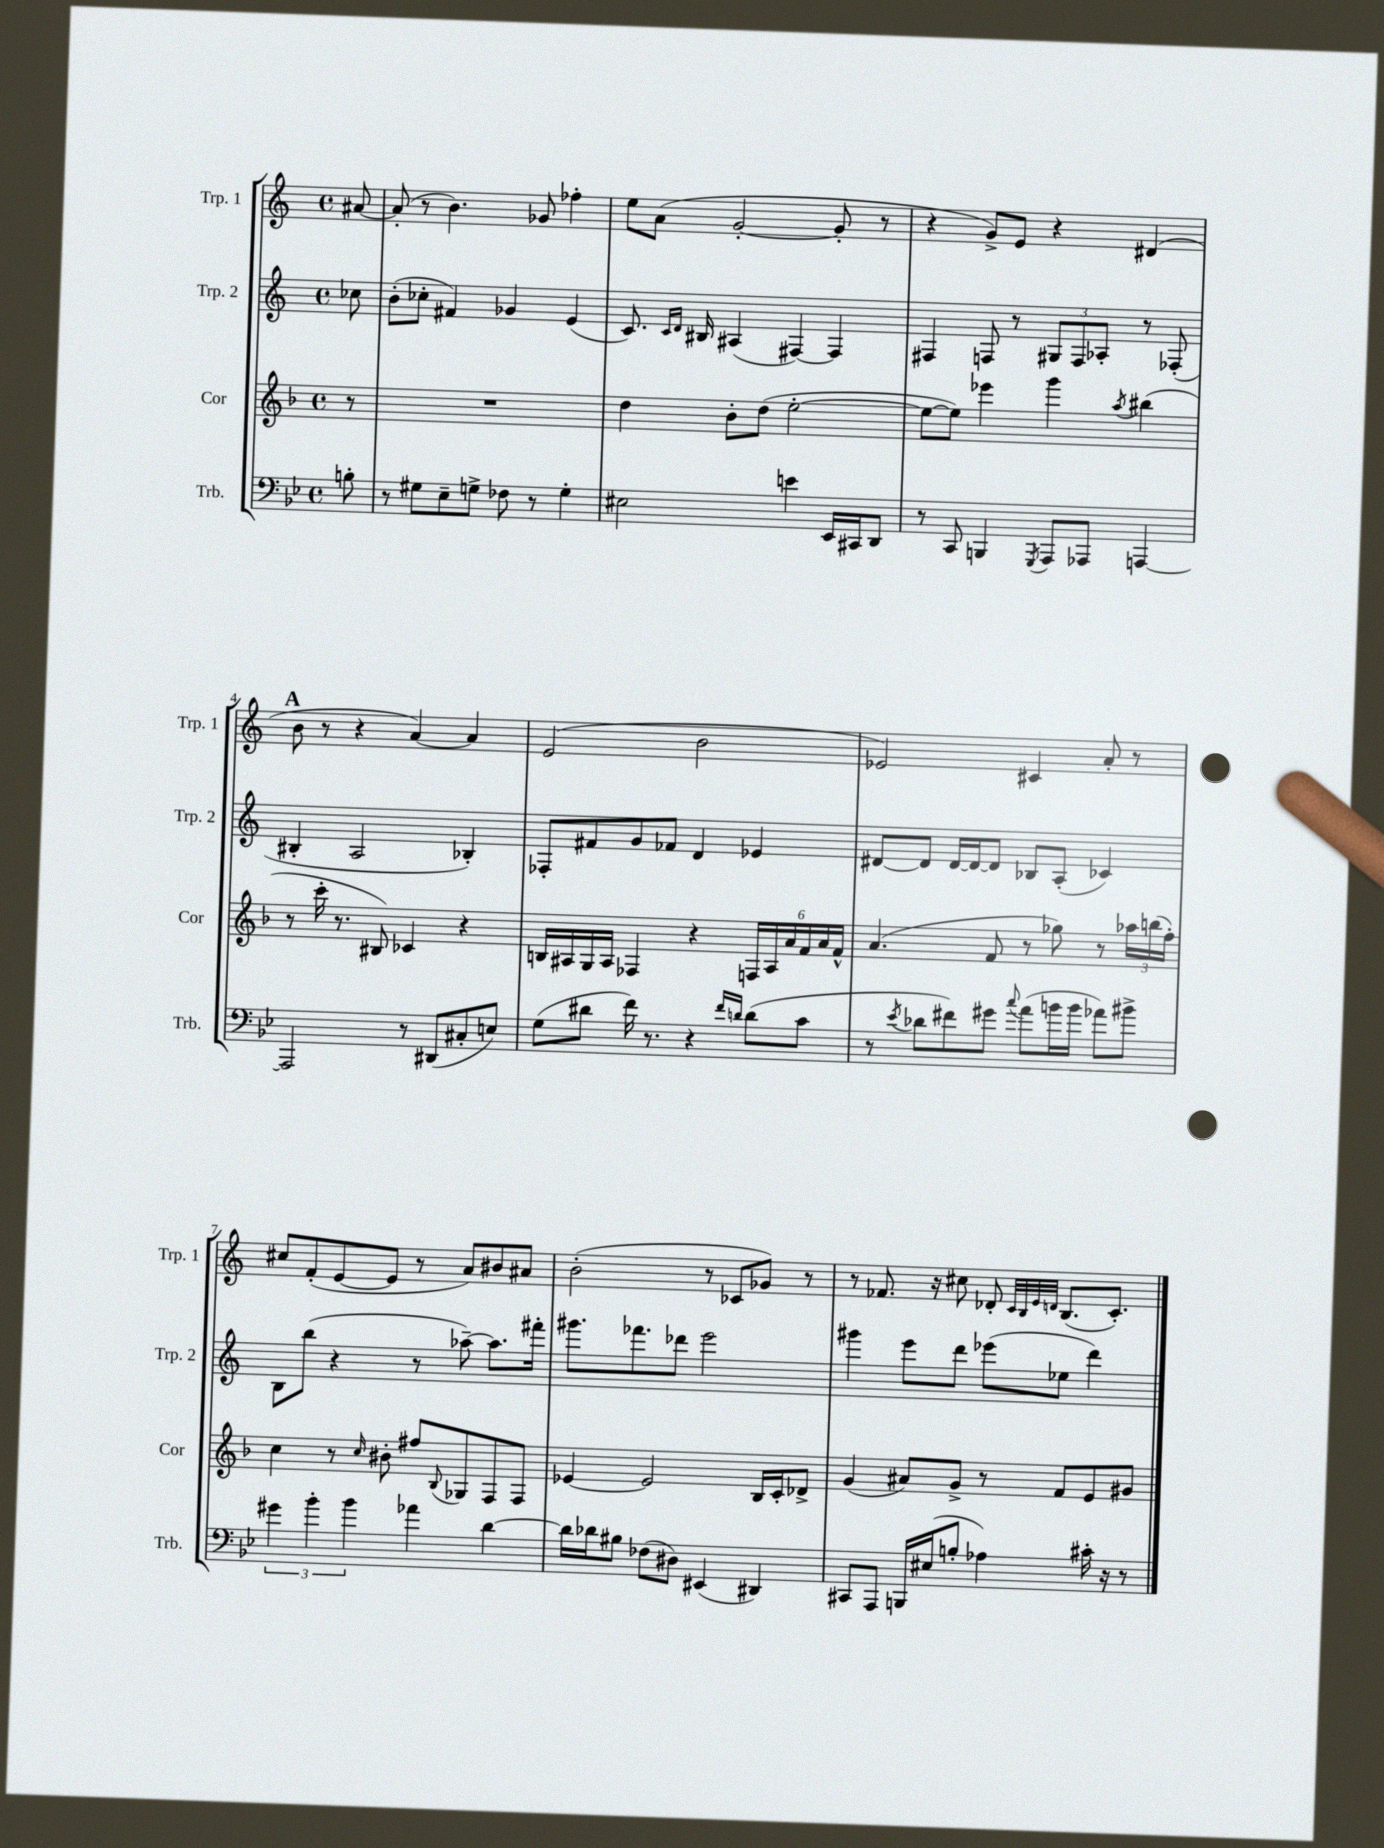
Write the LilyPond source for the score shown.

<<
\new StaffGroup <<
\new Staff = "s0" \with { instrumentName = "Trp. 1" shortInstrumentName = "Trp. 1" } {
    \clef treble \key c \major \defaultTimeSignature \time 4/4 \partial 8
    ais'8~ |
    ais'8-.( r8 b'4.) ges'8 fes''4-. |
    e''8 a'8( g'2~-. g'8-. r8 |
    r4 g'8->) e'8 r4 dis'4( |
    \mark \markup { \bold "A" } b'8 r8 r4 a'4~) a'4 |
    e'2( b'2 |
    ees'2) cis'4 a'8-. r8 |
    cis''8 f'8-.( e'8~ e'8 r8 a'8) bis'8 ais'8 |
    b'2-.( r8 ces'8 ges'8) r8 |
    r8 fes'8. r16 cis''8 des'8-. \grace { c'32 b32 e'32 d'32 } b8.( c'8.-.) \bar "|." |
}
\new Staff = "s1" \with { instrumentName = "Trp. 2" shortInstrumentName = "Trp. 2" } {
    \clef treble \key c \major \defaultTimeSignature \time 4/4 \partial 8
    ces''8 |
    b'8-.( ces''8-. fis'4) ges'4 e'4( |
    c'8.) \grace { c'16 d'16 } bis16 ais4( fis4~) fis4 |
    fis4 f8 r8 \tuplet 3/2 { gis8 f8 aes8-. } r8 fes8-.( |
    \mark \markup { \bold "A" } bis4-. a2 bes4-.) |
    fes8-. fis'8 g'8 fes'8 d'4 ees'4 |
    dis'8~ dis'8 dis'16~ dis'16~ dis'8 bes8 a8-.( ces'4) |
    b8 b''8( r4 r8 aes''8~--) aes''8. fis'''16-. |
    gis'''8. fes'''8. des'''8 e'''2 |
    gis'''4 e'''8 d'''8 ees'''8( ees''8 d'''4) \bar "|." |
}
\new Staff = "s2" \with { instrumentName = "Cor" shortInstrumentName = "Cor" } {
    \clef treble \key f \major \defaultTimeSignature \time 4/4 \partial 8
    r8 |
    R1 |
    d''4 bes'8-. d''8( e''2~-. |
    e''8~ e''8) ees'''4 g'''4 \acciaccatura { a''8 } bis''4( |
    \mark \markup { \bold "A" } r8 c'''16-. r8. bis8) ces'4 r4 |
    b16 ais16 g16 ais16 fes4 r4 \tuplet 6/4 { f16 ais16 a'16 f'16 a'16 f'16-^ } |
    a'4.( f'8 r8 ges''8) r8 \tuplet 3/2 { aes''16 b''16( f''16-.) } |
    c''4 r8 \grace { c''16 } bis'8-. fis''8 \appoggiatura { bes8 } ges8 f8 f8 |
    ees'4~ ees'2 bes16 c'16-. des'8-> |
    g'4( ais'8) g'8-> r8 f'8 e'8 gis'8 \bar "|." |
}
\new Staff = "s3" \with { instrumentName = "Trb." shortInstrumentName = "Trb." } {
    \clef bass \key bes \major \defaultTimeSignature \time 4/4 \partial 8
    b8-. |
    r8 gis8 ees8-- g8-> fes8 r8 g4-. |
    eis2 e'4 ees,16 cis,16 d,8 |
    r8 c,8 b,,4 \acciaccatura { g,,8 } a,,8 aes,,8 a,,4~ |
    \mark \markup { \bold "A" } a,,2 r8 dis,8( cis8-. e8) |
    g8( dis'8 f'16) r8. r4 \grace { f'16 d'16 } d'8( c'8 |
    r8 \acciaccatura { ees'8 } des'8 fis'8) gis'8 \appoggiatura { c''8 } a'8( b'16 b'16 aes'8) bis'8-> |
    \tuplet 3/2 { gis'4 bes'4-. bes'4 } aes'4 d'4~ |
    d'16 des'16 bis8 fes8( dis8) eis,4( dis,4) |
    cis,8 a,,8 b,,16 eis16( b8-. aes4) cis'16-. r16 r8 \bar "|." |
}
>>
>>
